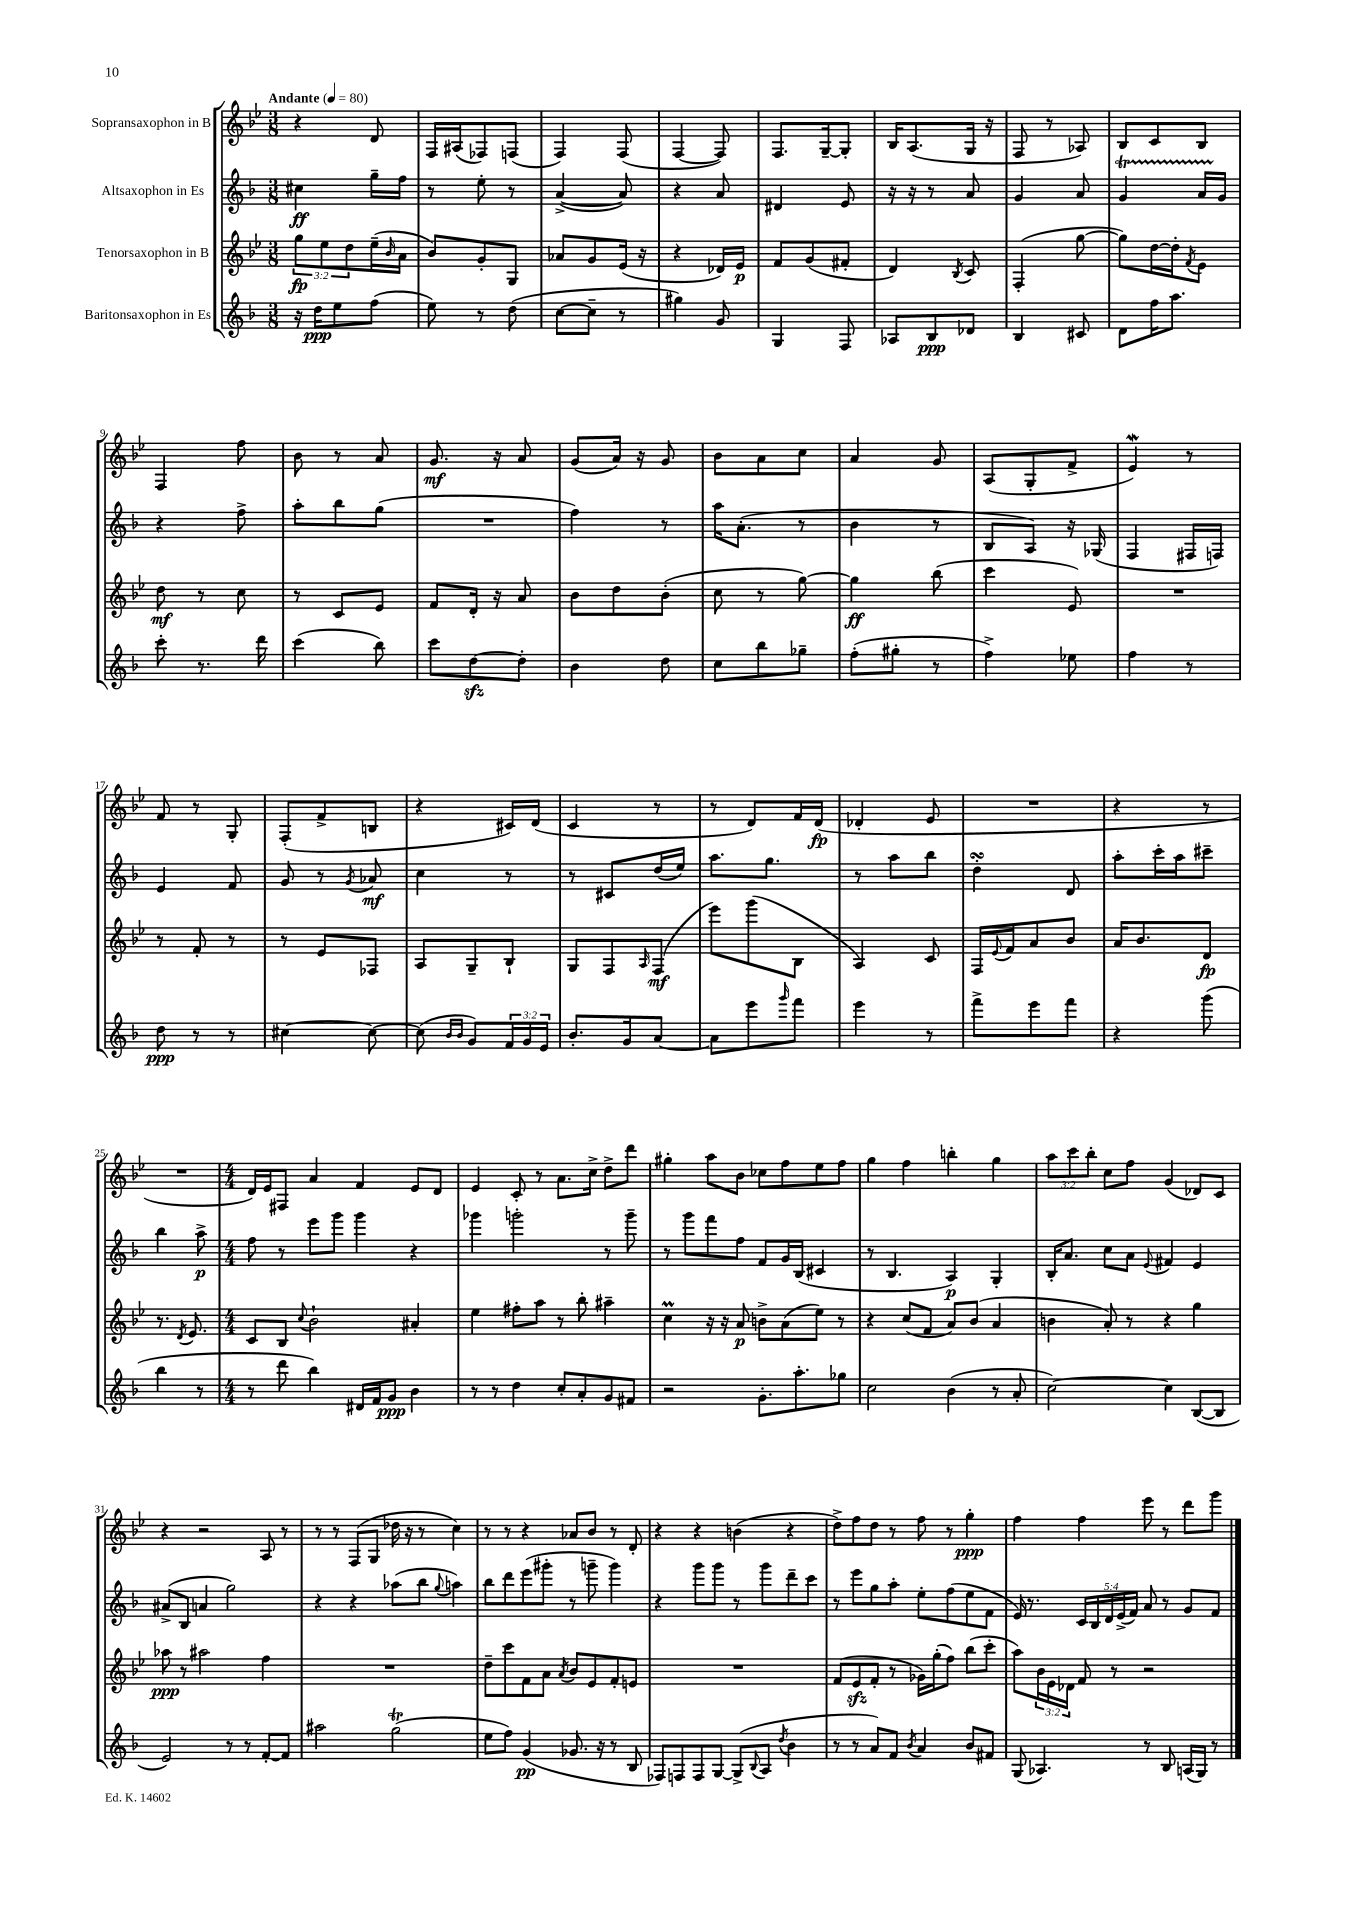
<<
\new StaffGroup <<
\new Staff = "s0" \with { instrumentName = "Sopransaxophon in B" } {
    \clef treble \key bes \major \numericTimeSignature \time 3/8 \override Staff.TupletNumber.text = #tuplet-number::calc-fraction-text \tempo "Andante" 4 = 80
    r4 d'8 |
    f16 ais16( fes8) f8( |
    f4) f8( |
    f4~ f8) |
    f8. g16~-- g8-. |
    bes16 a8.( g16 r16 |
    f8 r8 aes8) |
    bes8 c'8 bes8 |
    f4 f''8 |
    bes'8 r8 a'8 |
    g'8.\mf r16 a'8 |
    g'8( a'16) r16 g'8 |
    bes'8 a'8 c''8 |
    a'4 g'8 |
    a8( g8-. f'8-> |
    ees'4\mordent) r8 |
    f'8 r8 g8-. |
    f8-.( f'8-> b8 |
    r4 cis'16) d'16( |
    c'4 r8 |
    r8 d'8) f'16 d'16\fp( |
    des'4-. ees'8 |
    R4. |
    r4 r8 |
    R4. |
    \numericTimeSignature \time 4/4 d'16) ees'16 fis8 a'4 f'4 ees'8 d'8 |
    ees'4 c'8-. r8 a'8. c''16-> d''8-> d'''8 |
    gis''4-. a''8 bes'8 ces''8 f''8 ees''8 f''8 |
    g''4 f''4 b''4-. g''4 |
    \tuplet 3/2 { a''8 c'''8 bes''8-. } c''8 f''8 g'4( des'8) c'8 |
    r4 r2 a8 r8 |
    r8 r8 f8( g8 des''16 r16 r8 c''4) |
    r8 r8 r4 aes'8 bes'8 r8 d'8-. |
    r4 r4 b'4( r4 |
    d''8->) f''8 d''8 r8 f''8 r8 g''4-.\ppp |
    f''4 f''4 ees'''8 r8 d'''8 g'''8 \bar "|." |
}
\new Staff = "s1" \with { instrumentName = "Altsaxophon in Es" } {
    \clef treble \key f \major \numericTimeSignature \time 3/8 \override Staff.TupletNumber.text = #tuplet-number::calc-fraction-text
    cis''4\ff g''16-- f''16 |
    r8 e''8-. r8 |
    a'4~->( a'8) |
    r4 a'8 |
    dis'4 e'8 |
    r16 r16 r8 a'8 |
    g'4 a'8 |
    g'4\startTrillSpan a'16 g'16\stopTrillSpan |
    r4 f''8-> |
    a''8-. bes''8 g''8( |
    R4. |
    f''4) r8 |
    a''16 a'8.-.( r8 |
    bes'4 r8 |
    bes8 a8) r16 ges16( |
    f4 fis16 f16) |
    e'4 f'8 |
    g'8 r8 \acciaccatura { g'8 } aes'8\mf |
    c''4 r8 |
    r8 cis'8 d''16( e''16) |
    a''8. g''8. |
    r8 a''8 bes''8 |
    d''4-.\turn d'8 |
    a''8-. c'''16-. a''16 cis'''8-- |
    bes''4 a''8->\p |
    \numericTimeSignature \time 4/4 f''8 r8 e'''8 g'''8 g'''4 r4 |
    ges'''4 g'''2-. r8 g'''8-- |
    r8 g'''8 f'''8 f''8 f'8 g'16 bes16( cis'4 |
    r8 bes4. a4\p) g4-. |
    bes16-. a'8. c''8 a'8 \appoggiatura { e'8 } fis'4 e'4 |
    ais'8->( bes8 a'4 g''2) |
    r4 r4 aes''8( bes''8 \appoggiatura { g''8 } a''4) |
    bes''8 d'''8 e'''8( gis'''8-. r8 g'''8-- g'''4) |
    r4 g'''8 g'''8 r8 g'''8 d'''8-- c'''8 |
    r8 e'''8 g''8 a''8-. e''8-. f''8( e''8 f'8 |
    e'16) r8. \tuplet 5/4 { c'16 bes16 d'16 e'16->( f'16) } a'8 r8 g'8 f'8 \bar "|." |
}
\new Staff = "s2" \with { instrumentName = "Tenorsaxophon in B" } {
    \clef treble \key bes \major \numericTimeSignature \time 3/8 \override Staff.TupletNumber.text = #tuplet-number::calc-fraction-text
    \tuplet 3/2 { g''8\fp ees''8 d''8 } ees''16--( \grace { bes'16 } a'16 |
    bes'8) g'8-. g8 |
    aes'8 g'8 ees'16( r16 |
    r4 des'16) ees'16\p |
    f'8 g'8( fis'8-. |
    d'4) \acciaccatura { bes8 } c'8 |
    f4-.( g''8~ |
    g''8) d''16~ d''16-. \acciaccatura { f'8 } ees'8 |
    d''8\mf r8 c''8 |
    r8 c'8 ees'8 |
    f'8 d'16-. r16 a'8 |
    bes'8 d''8 bes'8-.( |
    c''8 r8 g''8~) |
    g''4\ff bes''8( |
    c'''4 ees'8) |
    R4. |
    r8 f'8-. r8 |
    r8 ees'8 fes8 |
    a8 g8-- bes8-! |
    g8 f8 \grace { a16 } f8\mf( |
    ees'''8) g'''8( bes8 |
    a4) c'8 |
    f16 \appoggiatura { ees'8 } f'16 a'8 bes'8 |
    a'16 bes'8. d'8\fp |
    r8. \acciaccatura { d'8 } ees'8. |
    \numericTimeSignature \time 4/4 c'8 bes8 \appoggiatura { c''8 } bes'2-! ais'4-. |
    ees''4 fis''8-. a''8 r8 bes''8-. ais''4-- |
    c''4\prall r16 r16 a'8\p b'8-> a'8( ees''8) r8 |
    r4 c''8( f'8 a'8) bes'8( a'4 |
    b'4 a'8-.) r8 r4 g''4 |
    aes''8\ppp r8 ais''2 f''4 |
    R1 |
    d''8-- c'''8 f'8 a'8 \acciaccatura { a'8 } bes'8 ees'8 f'8-. e'8 |
    R1 |
    f'8( ees'8\sfz f'8-. r8 ges'16) g''16-.( f''8) bes''8( c'''8-. |
    a''8) \tuplet 3/2 { bes'16 ees'16 des'16 } f'8 r8 r2 \bar "|." |
}
\new Staff = "s3" \with { instrumentName = "Baritonsaxophon in Es" } {
    \clef treble \key f \major \numericTimeSignature \time 3/8 \override Staff.TupletNumber.text = #tuplet-number::calc-fraction-text
    r16 d''16\ppp e''8 f''8( |
    e''8) r8 d''8( |
    c''8~ c''8-- r8 |
    gis''4) g'8 |
    g4 f8 |
    aes8 bes8\ppp des'8 |
    bes4 cis'8 |
    d'8 f''16 a''8. |
    c'''8-. r8. d'''16 |
    c'''4( bes''8) |
    c'''8 d''8~\sfz d''8-. |
    bes'4 d''8 |
    c''8 bes''8 ges''8-- |
    f''8-.( gis''8-. r8 |
    f''4->) ees''8 |
    f''4 r8 |
    d''8\ppp r8 r8 |
    cis''4~ cis''8~ |
    cis''8( \grace { bes'16 bes'16 } g'8) \tuplet 3/2 { f'16 g'16 e'16 } |
    bes'8.-. g'16 a'8~ |
    a'8 e'''8 \grace { g'''16 } f'''8 |
    e'''4 r8 |
    f'''8-> e'''8 f'''8 |
    r4 g'''8( |
    bes''4 r8 |
    \numericTimeSignature \time 4/4 r8 d'''8 bes''4) dis'16 f'16 g'8\ppp bes'4 |
    r8 r8 d''4 c''8-. a'8-. g'8 fis'8 |
    r2 g'8.-. a''8.-. ges''8 |
    c''2 bes'4( r8 a'8-. |
    c''2~) c''4 bes8~( bes8 |
    e'2) r8 r8 f'8~-. f'8 |
    ais''2 g''2\trill( |
    e''8 f''8) g'4\pp( ges'8. r16 r8 bes8 |
    fes8) f8 f8 g8~ g8->( \appoggiatura { bes8 } a8 \acciaccatura { d''8 } bes'4 |
    r8 r8 a'8) f'8 \acciaccatura { bes'8 } a'4 bes'8 fis'8 |
    g8( aes4.) r8 bes8 a16( g16) r8 \bar "|." |
}
>>
>>
